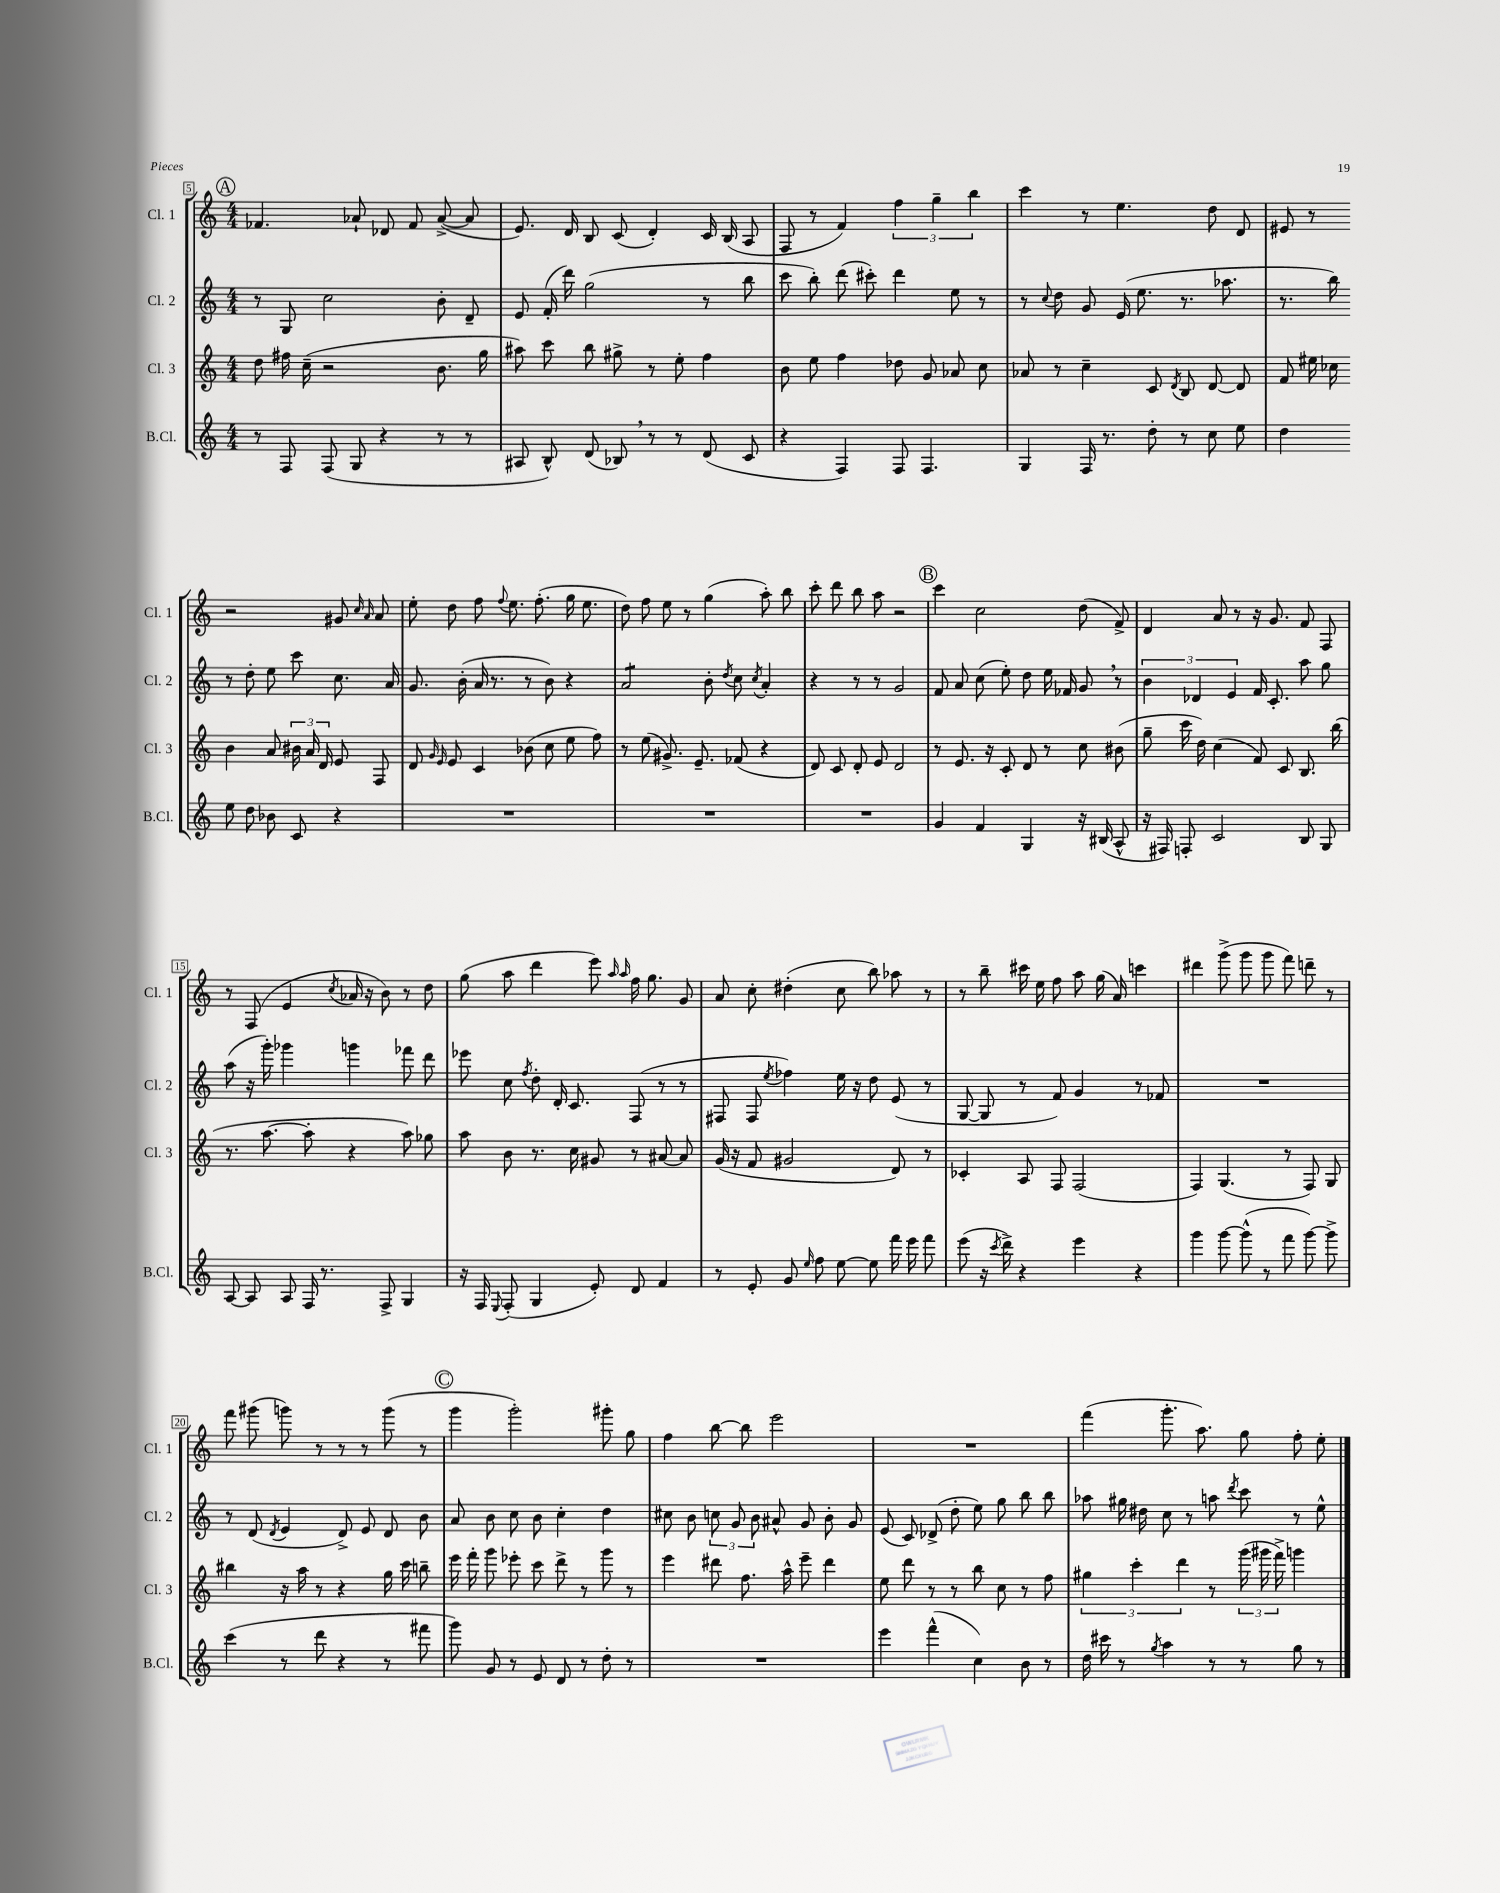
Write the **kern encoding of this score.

**kern	**kern	**kern	**kern
*staff4	*staff3	*staff2	*staff1
*clefG2	*clefG2	*clefG2	*clefG2
*k[]	*k[]	*k[]	*k[]
*M4/4	*M4/4	*M4/4	*M4/4
8r	8dd	8r	4.f-
8F	16ff#	8G	.
.	(16cc~	.	.
(8F	2r	2cc	.
8G	.	.	8a-`
4r	.	.	8d-
.	.	.	8f-
8r	8.b	8b'	([8a-^
8r	.	8d~	8a-]
.	16gg	.	.
=	=	=	=
8A#	8aa#)	8e	8.e)
8B^^)	8ccc	(16f'	.
.	.	16ddd)	16d
(8d	8bb	(2gg	8B
8B-)	8gg#^	.	(8c
8r	8r	.	4d')
8r	8ee'	.	.
(8d	4ff	8r	16c
.	.	.	(16B
8c	.	8bb	8A
=	=	=	=
4r	8b	8ccc	8F
.	8ee	8bb')	8r
4F)	4ff	(8ddd	4f)
.	.	8ccc#')	.
8F	8dd-	4ddd	6ff
4.F	8g	.	.
.	.	.	6gg~
.	8a-	8ee	.
.	.	.	6bb
.	8cc	8r	.
=	=	=	=
4G	8a-	8r	4ccc
.	.	8qqcc	.
.	8r	8dd	.
16F	4cc~	8g	8r
8.r	.	.	.
.	.	(16e	4.ee
.	.	8.ee	.
8dd'	8c	.	.
.	8qd	.	.
8r	8B	8.r	.
8cc	[8d	.	8dd
.	.	8.aa-	.
8ee	8d]	.	8d
=	=	=	=
4dd	8f	8.r	8e#
.	16ee#	.	8r
.	16cc-	16bb)	.
8ee	4b	8r	2r
8dd	.	8dd'	.
8b-	8a	8ee	.
8c	24b#	8ccc	.
.	24a	.	.
.	24d	.	.
4r	8e	8.cc	8g#
.	.	.	16qqcc
.	.	.	16qqa
.	8F	.	8a
.	.	16a	.
=	=	=	=
1r	8d	8.g	8ee'
.	16qqg	.	.
.	16qqe	.	.
.	8e	.	8dd
.	.	(16b'	.
.	4c	16a	8ff
.	.	8.r	.
.	.	.	8qqff
.	.	.	8.ee
.	(8b-	8r	.
.	.	.	(8.ff'
.	8cc	8b)	.
.	8ee	4r	16gg
.	.	.	8.ee
.	8ff)	.	.
=	=	=	=
1r	8r	2a	8dd)
.	(8ee	.	8ff
.	8.g#^)	.	8ee
.	.	.	8r
.	8.e~	.	.
.	.	8b'	(4gg
.	.	8qdd	.
.	(8f-	8cc	.
.	.	8qcc	.
.	4r	4a'	8aa')
.	.	.	8bb
=	=	=	=
1r	8d)	4r	8ccc'
.	8c	.	8ddd
.	8d'	8r	8bb
.	8e	8r	8aa
.	2d	2g	2r
=	=	=	=
4g	8r	8f	4ccc
.	8.e	8a	.
4f	.	(8cc	2cc
.	16r	.	.
.	8c'	8ee')	.
4G	8d	8dd	.
.	8r	16ee	.
.	.	16f-	.
16r	8cc	8g	(8dd
(16B#	.	.	.
8A^^	(8b#	8r	8f^)
=	=	=	=
16r	8gg~	6b	4d
16F#)	.	.	.
8F'	16ccc	.	.
.	.	6d-	.
.	16dd)	.	.
2c	(4cc	.	8a
.	.	6e	.
.	.	.	8r
.	8f)	16f	16r
.	.	8.c'	8.g
.	8c	.	.
8B	8.B	8aa	8f
8G	.	8gg	8F
.	(16bb	.	.
=	=	=	=
[8A	8.r	(8aa	8r
8A]	.	16r	(8F
.	[8.aa	16ggg')	.
8A	.	4ggg-	4e
16F	8aa']	.	.
8.r	.	.	.
.	.	.	8qcc
.	4r	4ggg	16a-
.	.	.	16r
8F^	.	.	8b)
4G	8aa)	8fff-	8r
.	8gg-	8ddd	8dd
=	=	=	=
16r	8aa	8eee-	(8gg
16F	.	.	.
8qqE	.	.	.
(8F'	8b	8cc	8aa
.	.	8qff	.
4G	8.r	8dd'	4ddd
.	.	16d'	.
.	16cc	8.c	.
8e')	8g#	.	8eee)
.	.	.	16qqaa
.	.	.	16qqaa
8d	8r	(8F	16ff
.	.	.	8.gg
4f	[8a#	8r	.
.	8a#]	8r	8g
=	=	=	=
8r	(16g	8F#	8a
.	16r	.	.
8e'	8f	8F#	8cc'
.	.	8qee	.
8g	2g#	4ff-)	(4dd#'
16qqee	.	.	.
8ff	.	.	.
[8ee	.	16ee	8cc
.	.	16r	.
8ee]	.	8dd	8bb)
16fff	8d)	(8e	8aa-
16eee	.	.	.
8fff	8r	8r	8r
=	=	=	=
(8eee	4c-'	[8G	8r
16r	.	8G]	8bb~
8qccc	.	.	.
16ddd^)	.	.	.
4r	8A	8r	16ccc#
.	.	.	16ee
.	8F	8f)	8ff
4eee	(2F	4g	8aa
.	.	.	(16gg
.	.	.	16a)
4r	.	8r	4ccc
.	.	8f-	.
=	=	=	=
4ggg	4F)	1r	4ddd#
[8ggg	(4.G	.	(8ggg^
(8ggg^^]	.	.	8ggg
8r	.	.	8ggg
8fff	8r	.	8fff)
[8ggg)	8F)	.	8ddd~
8ggg^]	8G	.	8r
=	=	=	=
(4ccc	4bb#	8r	8fff
.	.	(8d	(8ggg#
.	.	8qd	.
8r	16r	4e	8ggg)
.	16aa	.	.
8ddd	8r	.	8r
4r	4r	8d^)	8r
.	.	8e	8r
8r	16gg	8d	(8ggg
.	16ccc	.	.
8fff#	8bb~	8b	8r
=	=	=	=
8ggg)	16eee	8a	4ggg
.	16fff'	.	.
8g	8ggg	8b	.
8r	8eee-'	8cc	2ggg')
8e	8ccc	8b	.
8d	8ddd^	4cc'	.
8r	8r	.	.
8dd'	8ggg	4dd	8ggg#'
8r	8r	.	8gg
=	=	=	=
1r	4eee	8cc#	4ff
.	.	8b	.
.	8ddd#	12cc	[8bb
.	.	12g	.
.	8.ff	.	8bb]
.	.	12b	.
.	.	8a#^^	2eee
.	16aa^^	.	.
.	8eee~	8g	.
.	4ddd#	8b'	.
.	.	8g	.
=	=	=	=
4eee	8ee	(8e	1r
.	8ddd	8c)	.
(4fff^^	8r	(8d-^	.
.	8r	8dd'	.
4cc)	8bb	8ee)	.
.	8cc	8gg	.
8b	8r	8bb	.
8r	8ff	8bb	.
=	=	=	=
16dd	6gg#	8aa-	(4fff
16ccc#	.	.	.
8r	.	16gg#	.
.	6ccc'	.	.
.	.	16dd#	.
8qgg	.	.	.
4aa	.	8cc	8.ggg'
.	6ddd	.	.
.	.	8r	.
.	.	.	8.aa)
8r	8r	8aa	.
.	.	8qddd	.
8r	(24ggg	8ccc	8gg
.	24ggg#	.	.
.	24fff^)	.	.
8gg	4ggg	8r	8ff'
8r	.	8ee^^	8ee'
==	==	==	==
*-	*-	*-	*-
